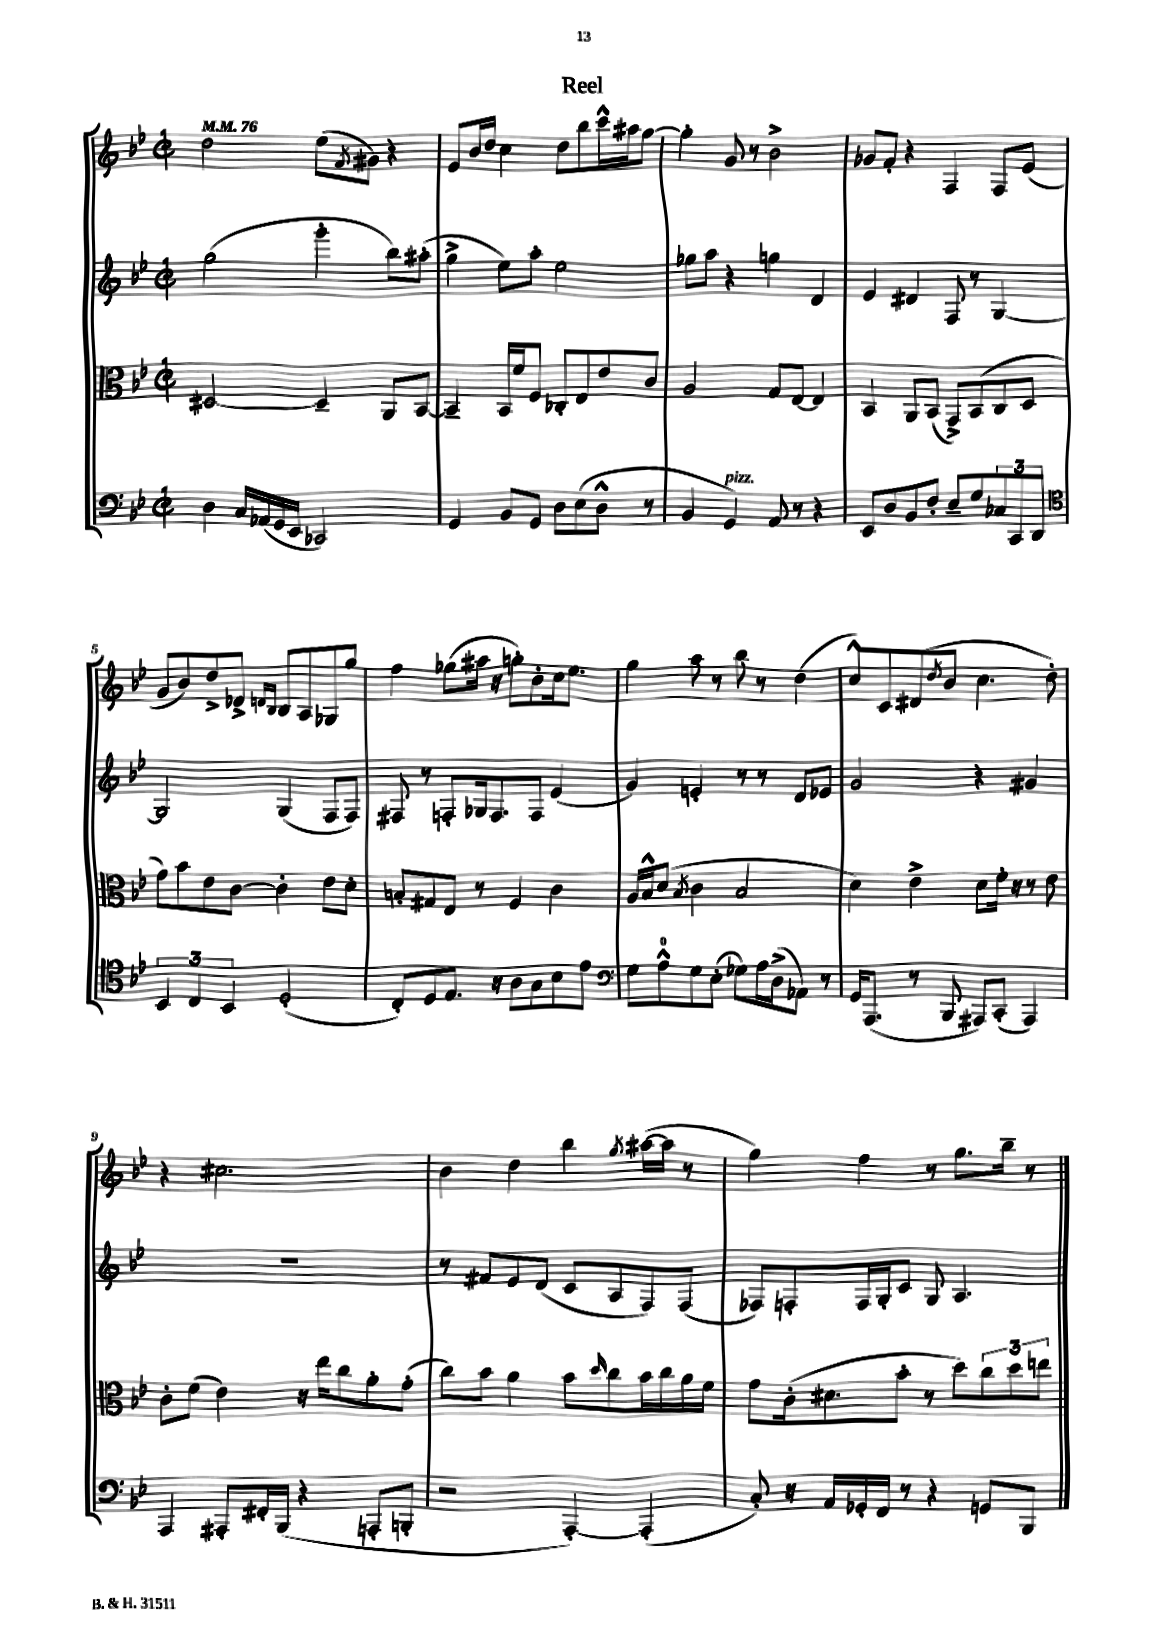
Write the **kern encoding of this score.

**kern	**kern	**kern	**kern
*part4	*part3	*part2	*part1
*staff4	*staff3	*staff2	*staff1
*clefF4	*clefC3	*clefG2	*clefG2
*k[b-e-]	*k[b-e-]	*k[b-e-]	*k[b-e-]
*M2/2	*M2/2	*M2/2	*M2/2
*met(c|)	*met(c|)	*met(c|)	*met(c|)
*MM76	*MM76	*MM76	*MM76
=1	=1	=1	=1
4D\	[2D#X/	(2gg\	2dd\
16C/LL	.	.	.
(16AA-X/	.	.	.
16GG/	.	.	.
16EE-/JJ	.	.	.
2CC-X/)	4D#~/]	4ggg'\	(8ee-\L
.	.	.	8qf/
.	.	.	8g#X\J)
.	8AA/L	8bb-\L)	4r
.	[8BB-/J	(8aa#X'\J	.
=2	=2	=2	=2
4GG/	4BB-~/]	4gg^\	8e-/L
.	.	.	16b-/L
.	.	.	16dd/JJ
8BB-/L	16BB-/LL	8ee-\L)	4cc\
.	16f/J	.	.
8GG/J	8F/J	8aa'\J	.
8D\L	8C-X'/L	2ee-\	8dd\L
(8E-\	8E-/	.	8bb-\
8D^^\J	8e-/	.	16ccc^^\L
.	.	.	16aa#X\J
8r	8c/J	.	[8gg\J
=3	=3	=3	=3
4BB-/	2A/	8gg-X\L	4gg'\]
.	.	8aa\J	.
!LO:TX:a:i:t=pizz.	!	!	!
4GG/)	.	4r	8g/
.	.	.	8r
8AA/	8G/L	4ggn\	2b-^\
8r	[8E-/J	.	.
4r	4E-/]	4d/	.
=4	=4	=4	=4
8EE-/L	4BB-/	4e-/	8g-X/L
8D/	.	.	8f'/J
8BB-/	8AA/L	4d#X/	4r
8F'/J	(8BB-/J	.	.
8E-~/L	8GG^/L)	8F/	4F/
8G/	(8BB-/	8r	.
12C-X/	8C/	[4G/	8F/L
12CC/	.	.	.
.	8D/J	.	(8e-/J
12DD/J	.	.	.
!!LO:LB:g=z
=5	=5	=5	=5
*clefC4	*	*	*
6BB-/	8g\L)	2G/]	8g/L
.	8b-\	.	8b-/)
6C/	.	.	.
.	8e-\	.	8dd^/
6BB-/	.	.	.
.	[8c\J	.	8d-X^/J
.	.	.	16qqdn/LL
.	.	.	16qqB-/JJ
(2D'/	4c'\]	(4G/	8B-/L
.	.	.	8A/
.	8e-\L	8F/L	8G-X/
.	8d'\J	8F/J)	8gg/J
=6	=6	=6	=6
8C'/L)	8Bn'/L	8F#X/	4ff\
8D/	8G#X/	8r	.
8.E-/J	8E-/J	8Fn'/L	(8gg-X\L
.	8r	16G-X/k	16aa#X\Jk
16r	.	8.F/	16r
8A\L	4F/	.	8ggn'\L)
8G\	.	8F/J	8b-'\
8B-\	4c\	(4e-/	16cc\k
.	.	.	8.ee-\J
8e-\J	.	.	.
=7	=7	=7	=7
*clefF4	*	*	*
8G\L	16A/LL	4g/)	4gg\
.	16B-^^/J	.	.
8A^^\	(8d/J	.	.
.	8qB-/	.	.
8G\	4c\	4en'/	8aa\
(8E-'\J	.	.	8r
8G-X\L)	2B-/	8r	8bb-\
16A\L	.	8r	8r
(16D^\J	.	.	.
8AA-X\J)	.	8d/L	(4dd\
8r	.	8e-X/J	.
=8	=8	=8	=8
16GG/KL	4d\)	2g/	8cc^^/L)
(8.AAA/J	.	.	.
.	.	.	8c/
8r	4e-^\	.	(8d#X/
.	.	.	8qdd/
8BBB-/	.	.	8b-/J
8AAA#X/L)	8d\L	4r	4.cc\
(8CC'/J	16f'\Jk	.	.
.	16r	.	.
4AAA#/)	8r	4g#X/	.
.	8e-\	.	8dd'\)
!!LO:LB:g=z
=9	=9	=9	=9
4AAA/	8c'\L	1r	4r
.	(8f\J	.	.
8AAA#X'/L	4e-\)	.	2.cc#X\
16FF#X'/L	.	.	.
(16BBB-/JJ	.	.	.
4r	16r	.	.
.	16ee-\KL	.	.
.	8cc\	.	.
8AAAn'/L	8a'\	.	.
8BBBn'/J	(8g'\J	.	.
=10	=10	=10	=10
2r	8cc\L)	8r	4b-\
.	8b-\J	8f#X/L	.
.	4a\	8e-/	4dd\
.	.	(8d/J	.
[4AAA'/)	8b-\L	8c/L	4bb-\
.	16qqdd/	.	.
.	8cc\	8A/	.
.	.	.	8qgg/
(4AAA'/]	16b-\L	8F/)	([16aa#X\LL
.	16cc\	.	16aa#\JJ]
.	16a\	(8F/J	8r
.	16f\JJ	.	.
=11	=11	=11	=11
8C'/)	8g\L	8F-X/L)	4gg\)
16r	(16c'\k	8Fn'/	.
16AA/LL	8.d#X\	.	.
16GG-X'/	.	16F/L	4ff\
16FF/JJ	.	16G'/J	.
8r	8b-'\J	8c/J	.
4r	8r	8G/	8r
.	8dd\L)	4.A/	8.gg\L
8GGn/L	12cc\	.	.
.	.	.	16bb-~\Jk
.	12dd\	.	.
8BBB-/J	.	.	8r
.	12een\J	.	.
==	==	==	==
*-	*-	*-	*-
